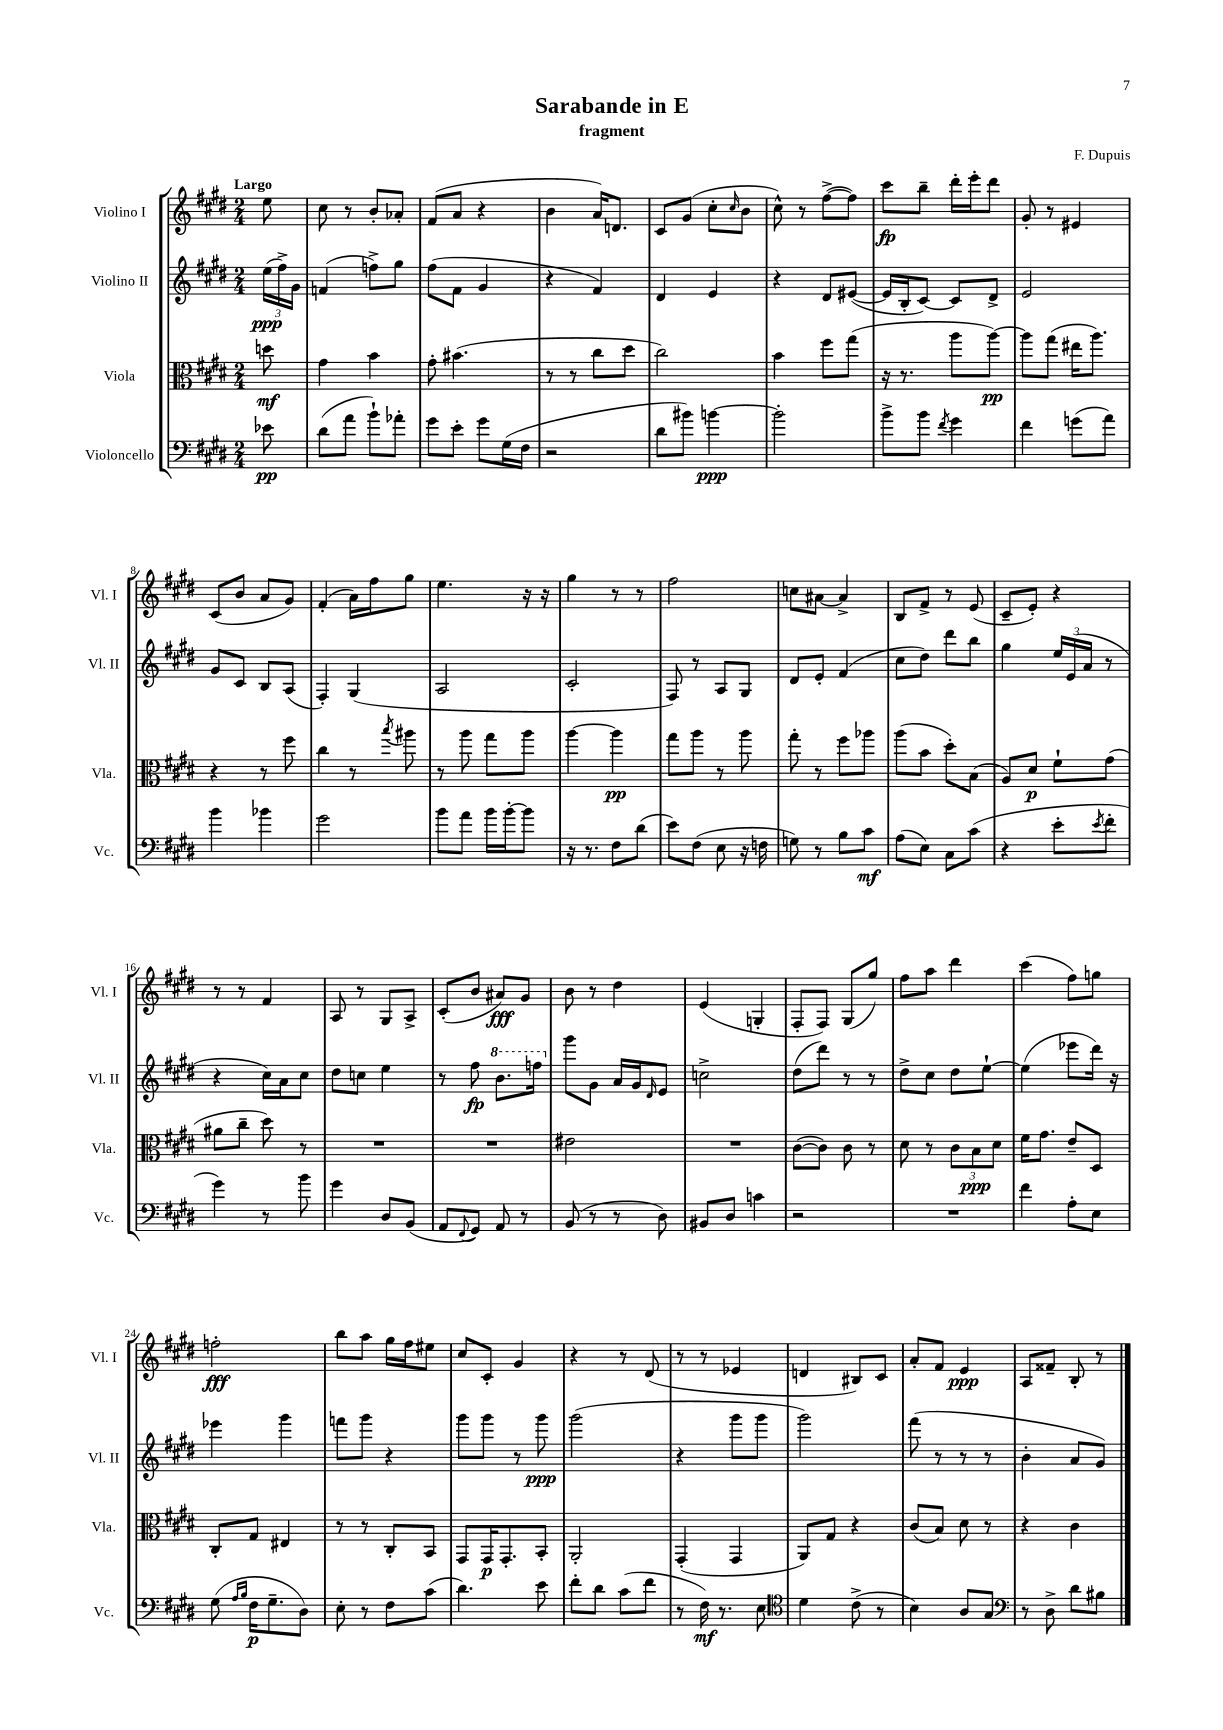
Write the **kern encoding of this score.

**kern	**dynam	**kern	**dynam	**kern	**dynam	**kern	**dynam
*part4	*part4	*part3	*part3	*part2	*part2	*part1	*part1
*staff4	*staff4	*staff3	*staff3	*staff2	*staff2	*staff1	*staff1
*I"Violoncello	*	*I"Viola	*	*I"Violino II	*	*I"Violino I	*
*I'Vc.	*	*I'Vla.	*	*I'Vl. II	*	*I'Vl. I	*
*clefF4	*	*clefC3	*	*clefG2	*	*clefG2	*
*k[f#c#g#d#]	*	*k[f#c#g#d#]	*	*k[f#c#g#d#]	*	*k[f#c#g#d#]	*
*M2/4	*	*M2/4	*	*M2/4	*	*M2/4	*
=	=	=	=	=	=	=	=
!	!	!	!	!	!	!LO:TX:a:B:t=Largo	!
8e-X\	pp	8ddn\	mf	(24ee\LL	ppp	8ee\	.
.	.	.	.	24ff#^\)	.	.	.
.	.	.	.	24g#\JJ	.	.	.
=1	=1	=1	=1	=1	=1	=1	=1
(8d#\L	.	4g#\	.	(4fn/	.	8cc#\	.
8a\J	.	.	.	.	.	8r	.
8b`\L)	.	4b\	.	8ffn^\L)	.	8b'/L	.
8a-X'\J	.	.	.	8gg#\J	.	8a-X'/J	.
=2	=2	=2	=2	=2	=2	=2	=2
8g#\L	.	8g#'\	.	(8ff#\L	.	(8f#/L	.
8e'\J	.	(4.b#X\	.	8f#\J	.	8a/J	.
8g#\L	.	.	.	4g#/	.	4r	.
(16G#\L	.	.	.	.	.	.	.
16F#\JJ	.	.	.	.	.	.	.
=3	=3	=3	=3	=3	=3	=3	=3
2r	.	8r	.	4r	.	4b\	.
.	.	8r	.	.	.	.	.
.	.	8cc#\L	.	4f#/)	.	16a/KL)	.
.	.	.	.	.	.	8.dn/J	.
.	.	8dd#\J	.	.	.	.	.
=4	=4	=4	=4	=4	=4	=4	=4
8d#\L	.	2cc#\)	.	4d#/	.	8c#/L	.
8b#X\J)	.	.	.	.	.	(8g#/J	.
[4bn\	ppp	.	.	4e/	.	8cc#'\L	.
.	.	.	.	.	.	16qqcc#/	.
.	.	.	.	.	.	8b\J	.
=5	=5	=5	=5	=5	=5	=5	=5
2b'\]	.	4b\	.	4r	.	8cc#^^\)	.
.	.	.	.	.	.	8r	.
.	.	8ff#\L	.	8d#/L	.	([8ff#^\L	.
.	.	(8gg#\J	.	([8e#X/J	.	8ff#\J])	.
=6	=6	=6	=6	=6	=6	=6	=6
8b^\L	.	16r	.	16e#/LL]	.	8ccc#\L	fp
.	.	8.r	.	16B'/J	.	.	.
8b\J	.	.	.	[8c#/J)	.	8bb~\J	.
8qf#/	.	.	.	.	.	.	.
4g#\	.	8aa\L	.	8c#/L]	.	16ddd#'\LL	.
.	.	.	.	.	.	16eee'\J	.
.	.	[8aa\J)	pp	8d#^/J	.	8ddd#\J	.
=7	=7	=7	=7	=7	=7	=7	=7
4f#\	.	8aa\L]	.	2e/	.	8g#'/	.
.	.	(8gg#\J	.	.	.	8r	.
(8gn\L	.	16ee#X\KL	.	.	.	4e#X/	.
.	.	8.aa\J)	.	.	.	.	.
8a\J)	.	.	.	.	.	.	.
!!LO:LB:g=z
=8	=8	=8	=8	=8	=8	=8	=8
4b\	.	4r	.	8g#/L	.	(8c#/L	.
.	.	.	.	8c#/J	.	8b/J	.
4b-X\	.	8r	.	8B/L	.	8a/L	.
.	.	8ff#\	.	(8A/J	.	8g#/J)	.
=9	=9	=9	=9	=9	=9	=9	=9
2g#\	.	4cc#\	.	4F#'/)	.	(4f#'/	.
.	.	8r	.	(4G#/	.	16a\LL)	.
.	.	.	.	.	.	16ff#\J	.
.	.	8qbb/	.	.	.	.	.
.	.	8aa#X\	.	.	.	8gg#\J	.
=10	=10	=10	=10	=10	=10	=10	=10
8b\L	.	8r	.	2A/	.	4.ee\	.
8a\J	.	8aa\	.	.	.	.	.
16b\LL	.	8gg#\L	.	.	.	.	.
[16b'\J	.	.	.	.	.	.	.
8b\J]	.	8aa\J	.	.	.	16r	.
.	.	.	.	.	.	16r	.
=11	=11	=11	=11	=11	=11	=11	=11
16r	.	[4aa\	.	2c#'/	.	4gg#\	.
8.r	.	.	.	.	.	.	.
8F#\L	.	4aa\]	pp	.	.	8r	.
(8d#\J	.	.	.	.	.	8r	.
=12	=12	=12	=12	=12	=12	=12	=12
8e\L)	.	8gg#\L	.	8F#/)	.	2ff#\	.
(8F#\J	.	8aa\J	.	8r	.	.	.
8E\	.	8r	.	8A/L	.	.	.
16r	.	8aa\	.	8G#/J	.	.	.
16Fn\	.	.	.	.	.	.	.
=13	=13	=13	=13	=13	=13	=13	=13
8Gn\)	.	8gg#'\	.	8d#/L	.	8ccn\L	.
8r	.	8r	.	8e'/J	.	[8a#X\J	.
8B\L	.	8ff#\L	.	(4f#/	.	4a#^/]	.
8c#\J	mf	8aa-X\J	.	.	.	.	.
=14	=14	=14	=14	=14	=14	=14	=14
(8A\L	.	(8aa\L	.	8cc#\L	.	8B/L	.
8E\J)	.	8b\J	.	8dd#\J)	.	8f#^/J	.
8C#\L	.	8dd#'\L)	.	8ddd#\L	.	8r	.
(8c#\J	.	(8B\J	.	8bb\J	.	(8e/	.
=15	=15	=15	=15	=15	=15	=15	=15
4r	.	8A/L)	.	4gg#\	.	8c#~/L	.
.	.	8d#/J	p	.	.	8e'/J)	.
8e'\L	.	8f#`\L	.	24ee/LL	.	4r	.
.	.	.	.	(24e/	.	.	.
.	.	.	.	24a/JJ	.	.	.
8qe/	.	.	.	.	.	.	.
8f#'\J	.	(8g#\J	.	8r	.	.	.
!!LO:LB:g=z
=16	=16	=16	=16	=16	=16	=16	=16
4g#\)	.	8a#X\L	.	4r	.	8r	.
.	.	8cc#~\J	.	.	.	8r	.
8r	.	8dd#\)	.	16cc#\LL)	.	4f#/	.
.	.	.	.	16a\J	.	.	.
8b\	.	8r	.	8cc#\J	.	.	.
=17	=17	=17	=17	=17	=17	=17	=17
4g#\	.	2r	.	8dd#\L	.	8A/	.
.	.	.	.	8ccn\J	.	8r	.
8D#/L	.	.	.	4ee\	.	8G#/L	.
(8BB/J	.	.	.	.	.	8A^/J	.
=18	=18	=18	=18	=18	=18	=18	=18
8AA/L	.	2r	.	8r	.	(8c#'/L	.
8qqFF#/	.	.	.	.	.	.	.
8GG#/J)	.	.	.	8ff#\	fp	8b/J	.
*	*	*	*	*8va	*	*	*
8AA/	.	.	.	8.bb\L	.	8a#X/L)	fff
8r	.	.	.	.	.	8g#/J	.
.	.	.	.	16fffn\Jk	.	.	.
=19	=19	=19	=19	=19	=19	=19	=19
*	*	*	*	*X8va	*	*	*
(8BB/	.	2e#X\	.	8ggg#\L	.	8b\	.
8r	.	.	.	8g#\J	.	8r	.
8r	.	.	.	16a/LL	.	4dd#\	.
.	.	.	.	16g#/J	.	.	.
.	.	.	.	16qqd#/	.	.	.
8D#\)	.	.	.	8e/J	.	.	.
=20	=20	=20	=20	=20	=20	=20	=20
8BB#X/L	.	2r	.	2ccn^\	.	(4e/	.
8D#/J	.	.	.	.	.	.	.
4cn\	.	.	.	.	.	4Gn'/	.
=21	=21	=21	=21	=21	=21	=21	=21
2r	.	([8c#\L	.	(8dd#\L	.	8F#'/L	.
.	.	8c#\J])	.	8ddd#\J)	.	8F#/J)	.
.	.	8c#\	.	8r	.	(8G#/L	.
.	.	8r	.	8r	.	8gg#/J)	.
=22	=22	=22	=22	=22	=22	=22	=22
2r	.	8d#\	.	8dd#^\L	.	8ff#\L	.
.	.	8r	.	8cc#\J	.	8aa\J	.
.	.	12c#\L	.	8dd#\L	.	4ddd#\	.
.	.	12B\	ppp	.	.	.	.
.	.	.	.	[8ee`\J	.	.	.
.	.	12d#\J	.	.	.	.	.
=23	=23	=23	=23	=23	=23	=23	=23
4f#\	.	16f#\KL	.	(4ee\]	.	(4ccc#\	.
.	.	8.g#\J	.	.	.	.	.
8A'\L	.	8e~/L	.	8eee-X\L	.	8ff#\L)	.
8E\J	.	8D#/J	.	16ddd#\Jk)	.	8ggn\J	.
.	.	.	.	16r	.	.	.
!!LO:LB:g=z
=24	=24	=24	=24	=24	=24	=24	=24
(8G#\	.	8C#'/L	.	4eee-X\	.	2ffn'\	fff
16qqA/LL	.	.	.	.	.	.	.
16qqB/JJ	.	.	.	.	.	.	.
16F#\KL	p	8G#/J	.	.	.	.	.
8.G#~\	.	.	.	.	.	.	.
.	.	4E#X/	.	4ggg#\	.	.	.
8D#\J)	.	.	.	.	.	.	.
=25	=25	=25	=25	=25	=25	=25	=25
8E'\	.	8r	.	8fffn\L	.	8bb\L	.
8r	.	8r	.	8ggg#\J	.	8aa\J	.
8F#\L	.	8C#'/L	.	4r	.	16gg#\LL	.
.	.	.	.	.	.	16ff#\J	.
(8c#\J	.	8BB/J	.	.	.	8ee#X\J	.
=26	=26	=26	=26	=26	=26	=26	=26
4.d#\)	.	8GG#/L	.	8ggg#\L	.	8cc#/L	.
.	.	16GG#/K	p	8ggg#\J	.	8c#'/J	.
.	.	8.GG#'/	.	.	.	.	.
.	.	.	.	8r	.	4g#/	.
8e\	.	8BB'/J	.	8ggg#\	ppp	.	.
=27	=27	=27	=27	=27	=27	=27	=27
8f#'\L	.	2AA'/	.	(2ggg#\	.	4r	.
8d#\J	.	.	.	.	.	.	.
(8c#\L	.	.	.	.	.	8r	.
8f#\J	.	.	.	.	.	(8d#/	.
=28	=28	=28	=28	=28	=28	=28	=28
8r	.	(4GG#'/	.	4r	.	8r	.
16F#\)	mf	.	.	.	.	8r	.
8.r	.	.	.	.	.	.	.
.	.	4GG#/	.	8ggg#\L	.	4e-X/	.
8E\	.	.	.	8ggg#\J	.	.	.
=29	=29	=29	=29	=29	=29	=29	=29
*clefC4	*	*	*	*	*	*	*
4d#\	.	8AA/L)	.	2ggg#\)	.	4dn/	.
.	.	8G#/J	.	.	.	.	.
(8c#^\	.	4r	.	.	.	8B#X/L)	.
8r	.	.	.	.	.	8c#/J	.
=30	=30	=30	=30	=30	=30	=30	=30
4B\)	.	(8c#/L	.	(8fff#\	.	8a'/L	.
.	.	8B/J)	.	8r	.	8f#/J	.
8A/L	.	8d#\	.	8r	.	4e/	ppp
8G#/J	.	8r	.	8r	.	.	.
=31	=31	=31	=31	=31	=31	=31	=31
*clefF4	*	*	*	*	*	*	*
8r	.	4r	.	4b'\	.	8A/L	.
8D#^\	.	.	.	.	.	8f##X~/J	.
8d#\L	.	4c#\	.	8a/L	.	8B'/	.
8B#X\J	.	.	.	8g#/J)	.	8r	.
==	==	==	==	==	==	==	==
*-	*-	*-	*-	*-	*-	*-	*-
